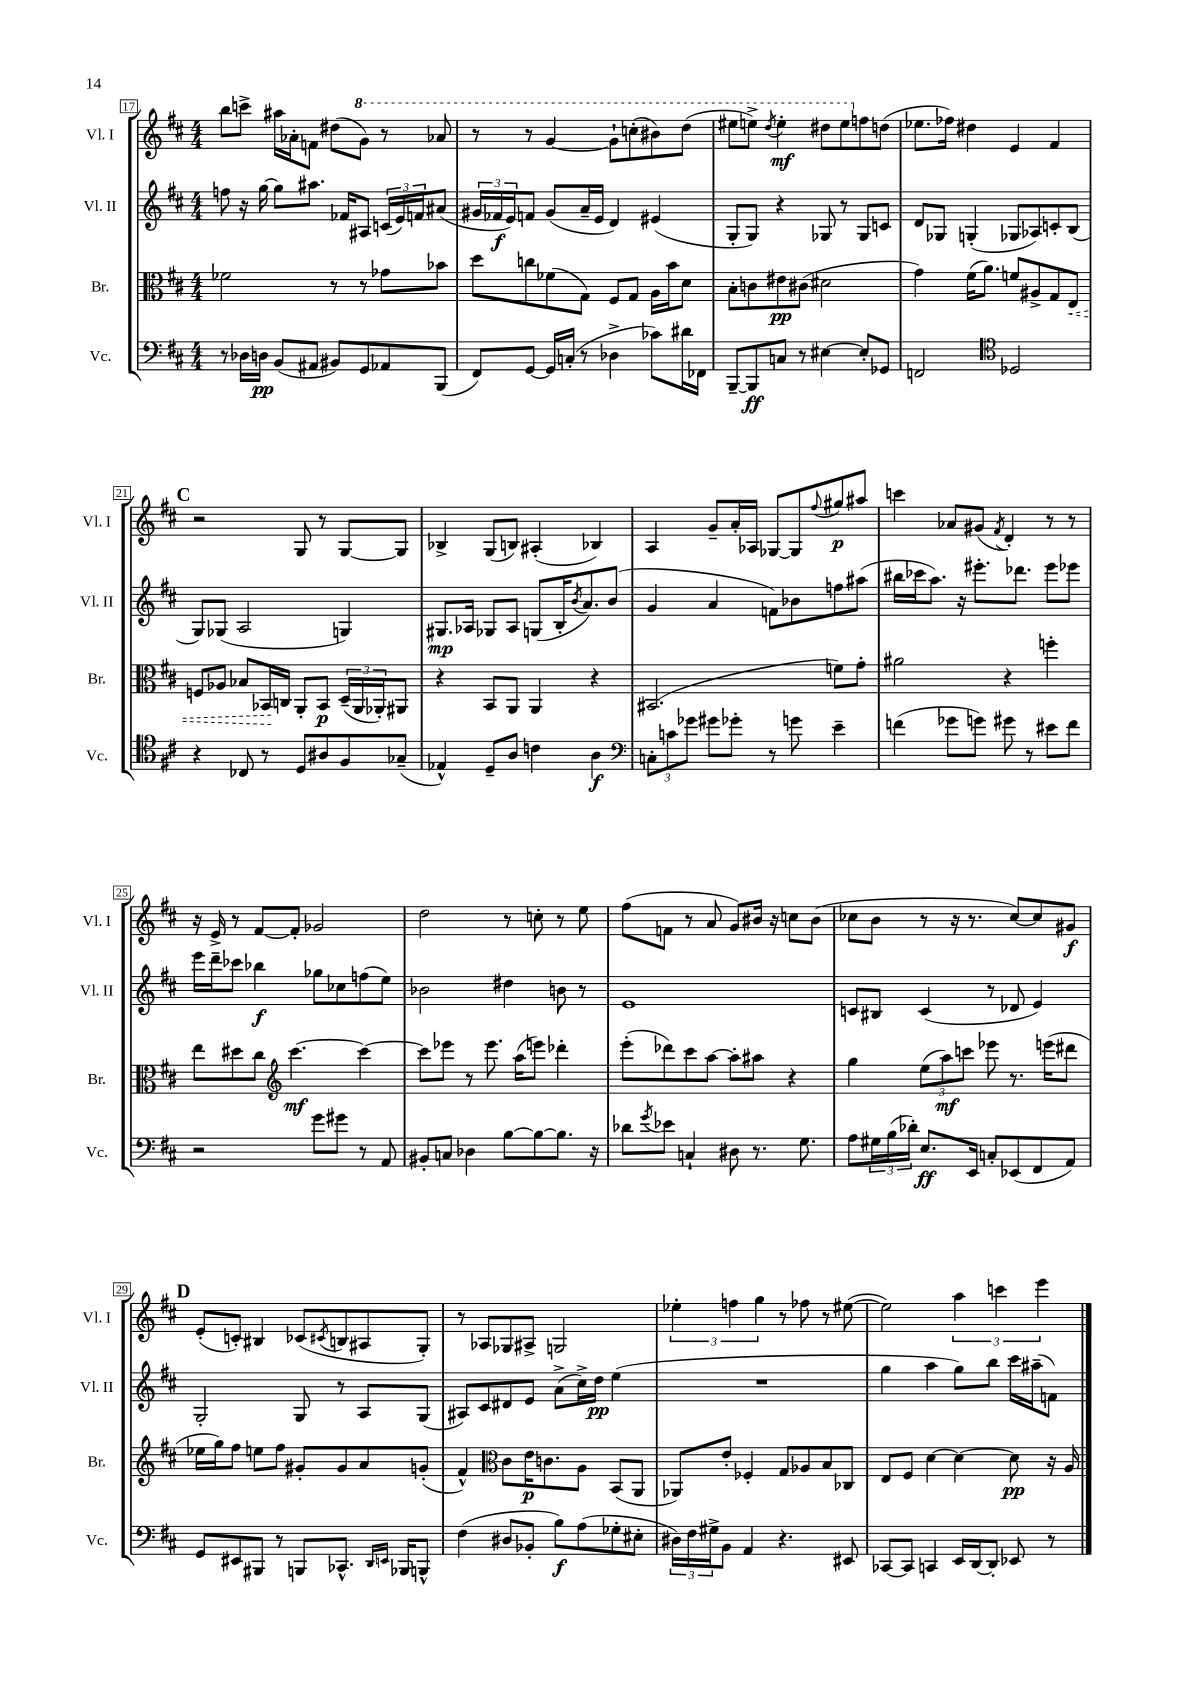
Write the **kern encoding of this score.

**kern	**kern	**kern	**kern
*staff4	*staff3	*staff2	*staff1
*clefF4	*clefC3	*clefG2	*clefG2
*k[f#c#]	*k[f#c#]	*k[f#c#]	*k[f#c#]
*M4/4	*M4/4	*M4/4	*M4/4
8r	2f-\	8ff\	8bb\L
16D-\LL	.	16r	8ccc^\J
16D\JJ	.	[16gg\	.
(8BB/L	.	8gg\]L	16aa#\LL
.	.	.	16a-'\J
8AA#/J	.	8.aa#\J	8f\J
8BB#/L)	8r	.	(8dd#\L
.	.	16f-/LK	.
8GG/	8r	8A#/J	8gg\J)
8AA-/	8g-\L	(24c/LL	8r
.	.	24e/)	.
.	.	24f/J	.
(8BBB/J	8b-\J	(8a#/J	8aa-/
=	=	=	=
8FF#/L)	8dd\L	24g#/LL	8r
.	.	24f-/	.
.	.	24e/J)	.
[8GG/J	8cc\	8f/J	8r
16GG/]LL	(8f-\	(8g#/L	[4gg/
(16C'/JJ	.	.	.
8r	8G\J)	16a~/L	.
.	.	16e/JJ	.
4D-^\	8F#/L	4d/)	8gg`\]L
.	8G/J	.	(8ccc'\
8c-\L)	16A\LL	(4e#/	8bb#\)
.	16b\J	.	.
16d#\L	8d\J	.	(8ddd\J
16FF-\JJ	.	.	.
=	=	=	=
[8BBB~/L	8B'\L	8G'/L	8eee#\L
8BBB/]	8c\	8G/J)	8eee^\J)
.	.	.	8qddd/
8C/J	8e#\	4r	4eee'\
8r	(8c#\J	.	.
[4E#\	2d#\	8G-/	8ddd#\L
.	.	8r	8eee\
8E#'/]L	.	8G-/L	8ff\
8GG-/J	.	8c/J	(8dd\J
=	=	=	=
2FF/	4g\)	8d/L	8.ee-\L
.	.	8G-/J	.
.	.	.	16ff-\Jk)
.	(16f#\LK	(4G'/	4dd#\
.	8.a\J)	.	.
*clefC4	*	*	*
2D-/	8f/L	8G-/L	4e/
.	8A#^/	8A-/)	.
.	8G/	8c'/	4f#/
.	8E/J	(8B/J	.
=	=	=	=
4r	8F/L	8G/L)	2r
.	8A-/J	(8G-/J	.
8C-/	8B-/L	2A/	.
8r	16BB-/L	.	.
.	16C/JJ	.	.
8D/L	8AA'/L	.	8G/
8A#/	8BB-/J	.	8r
8F#/	(24D~/LL	4G/)	[8G/L
.	24AA/	.	.
.	24AA-'/J)	.	.
(8G-~/J	8AA#/J	.	8G/]J
=	=	=	=
4E-^^/)	4r	8.G#/L	4B-^/
.	.	16A-/Jk	.
8D~/L	8BB/L	8G-/L	(8G/L
8A/J	8AA/J	8A-/J	8B/J)
4c\	4AA/	(8G/L	(4A#'/
.	.	16B'/K	.
.	.	8qb/	.
.	.	8.a/)	.
4A\	4r	.	4B-/)
.	.	(8b/J	.
=	=	=	=
*clefF4	*	*	*
12C'\L	(2.BB#/	4g/	4A/
12c\	.	.	.
12g-\J	.	.	.
8g#\L	.	4a/	8g~/L
8g-'\J	.	.	16a'/L
.	.	.	16A-/JJ
8r	.	8f\L)	[8G-/L
8g\	.	8b-\	8G-/]
.	.	.	8qqff#/
4e~\	8f\L)	8ff\	8gg#/
.	8g'\J	(8aa#\J	8aa#/J
=	=	=	=
(4f\	2a#\	16bb#\LL	4ccc\
.	.	16ccc-\J	.
.	.	8.aa\J)	.
8g-\L	.	.	8a-/L
.	.	16r	.
8g\J)	.	8.eee#'\L	(8g#/J
.	.	.	8qf#/
8g#\	4r	.	4d'/)
.	.	8.ddd-\J	.
8r	.	.	.
8e#\L	4ff'\	8eee#\L	8r
8f\J	.	8eee-\J	8r
=	=	=	=
2r	8ee\L	16eee\LL	16r
.	.	16ddd~\J	16e^/
.	8dd#\	8ccc-\J	8r
.	8cc#\J	4bb-\	[8f#/L
*	*clefG2	*	*
.	[4.ccc#\	.	8f#'/]J
8g\L	.	8gg-\L	2g-/
8g#\J	.	8cc-\	.
8r	4ccc#\_	(8ff\	.
8AA/	.	8ee\J)	.
=	=	=	=
8BB#'/L	8ccc#\]L	2b-\	2dd\
8C/J	8eee-\J	.	.
4D-\	8r	.	.
.	8.eee-\	.	.
[8B\L	.	4dd#\	8r
.	(16aa\LK	.	.
8B\_	8eee\J)	.	8cc'\
8.B\]J	4ddd-'\	8b\	8r
.	.	8r	8ee\
16r	.	.	.
=	=	=	=
8d-\L	(8eee'\L	1e	(8ff#\L
8qg/	.	.	.
8e-\J	8ddd-\)	.	8f\J
4C`/	8ccc#\	.	8r
.	[8aa\J	.	8a/
8D#\	8aa'\]L	.	8g/L)
8.r	8aa#\J	.	16b#/Jk
.	.	.	16r
.	4r	.	8cc\L
8.G\	.	.	.
.	.	.	(8b#\J
=	=	=	=
8A\L	4gg\	8c/L	8cc-\L
24G#\L	.	8B#/J	8b\J
(24B\	.	.	.
24d-'\JJ)	.	.	.
8.E/L	(12ee\L	(4c/	8r
.	12aa\)	.	.
.	.	.	16r
.	12ccc\J	.	.
16EE/Jk	.	.	8.r
8C'/L	8eee-\	8r	.
(8EE-/	8.r	8d-/	[8cc-/L)
8FF#/	.	4e/)	8cc-/]
.	(16eee\LK	.	.
8AA/J)	8ddd#\J	.	8g#/J
=	=	=	=
8GG/L	16ee-\LL	2G'/	(8e'/L
.	16gg\J)	.	.
8EE#/	8ff#\J	.	8c'/J)
8BBB#/J	8ee\L	.	4B#/
8r	8ff#\J	.	.
8BBB/L	8g#'/L	8G/	(8c-/L
.	.	.	8qc#/
8.CC-^^/J	8g#/	8r	8B/
.	8a/	8A/L	8A#/
16qqDD/LL	.	.	.
16qqEE/JJ	.	.	.
16BBB-/LK	.	.	.
8BBB^^/J	(8g'/J	(8G/J	8G'/J)
=	=	=	=
(4F#\	4f#^^/)	8A#/L)	8r
.	.	8c#/	8A-/L
*	*clefC3	*	*
8D#/L	8c#\L	8d#/	8G-/
8BB-'/J	16e\K	8e/J	8A#^/J
.	8.c\	.	.
8B\L)	.	(8a^\L	2G/
(8A\	8A\J	16cc#^\L)	.
.	.	16dd\JJ	.
8G-'\	(8BB/L	(4ee\	.
8E#'\J	8AA/J	.	.
=	=	=	=
24D#\LL)	8AA-/L)	1r	6ee-'\
24F#\	.	.	.
24G#^\J	.	.	.
8BB\J	8e'/J	.	.
.	.	.	6ff\
4AA/	4F-'/	.	.
.	.	.	6gg\
4.r	8G/L	.	8r
.	8A-/	.	8ff-\
.	8B/	.	8r
8EE#/	8C-/J	.	([8ee#\
=	=	=	=
[8CC-/L	8E/L	4gg\	2ee#\])
8CC-/]J	8F#/J	.	.
4CC/	[4d\	4aa\	.
16EE/LL	4d\_	8gg\L)	6aa\
[16DD/J	.	.	.
8DD'/]J	.	8bb\J	.
.	.	.	6ccc\
8EE-/	8d\]	16ccc#\LL	.
.	.	(16aa#~\J	.
.	.	.	6eee\
8r	16r	8f\J)	.
.	16A/	.	.
==	==	==	==
*-	*-	*-	*-
